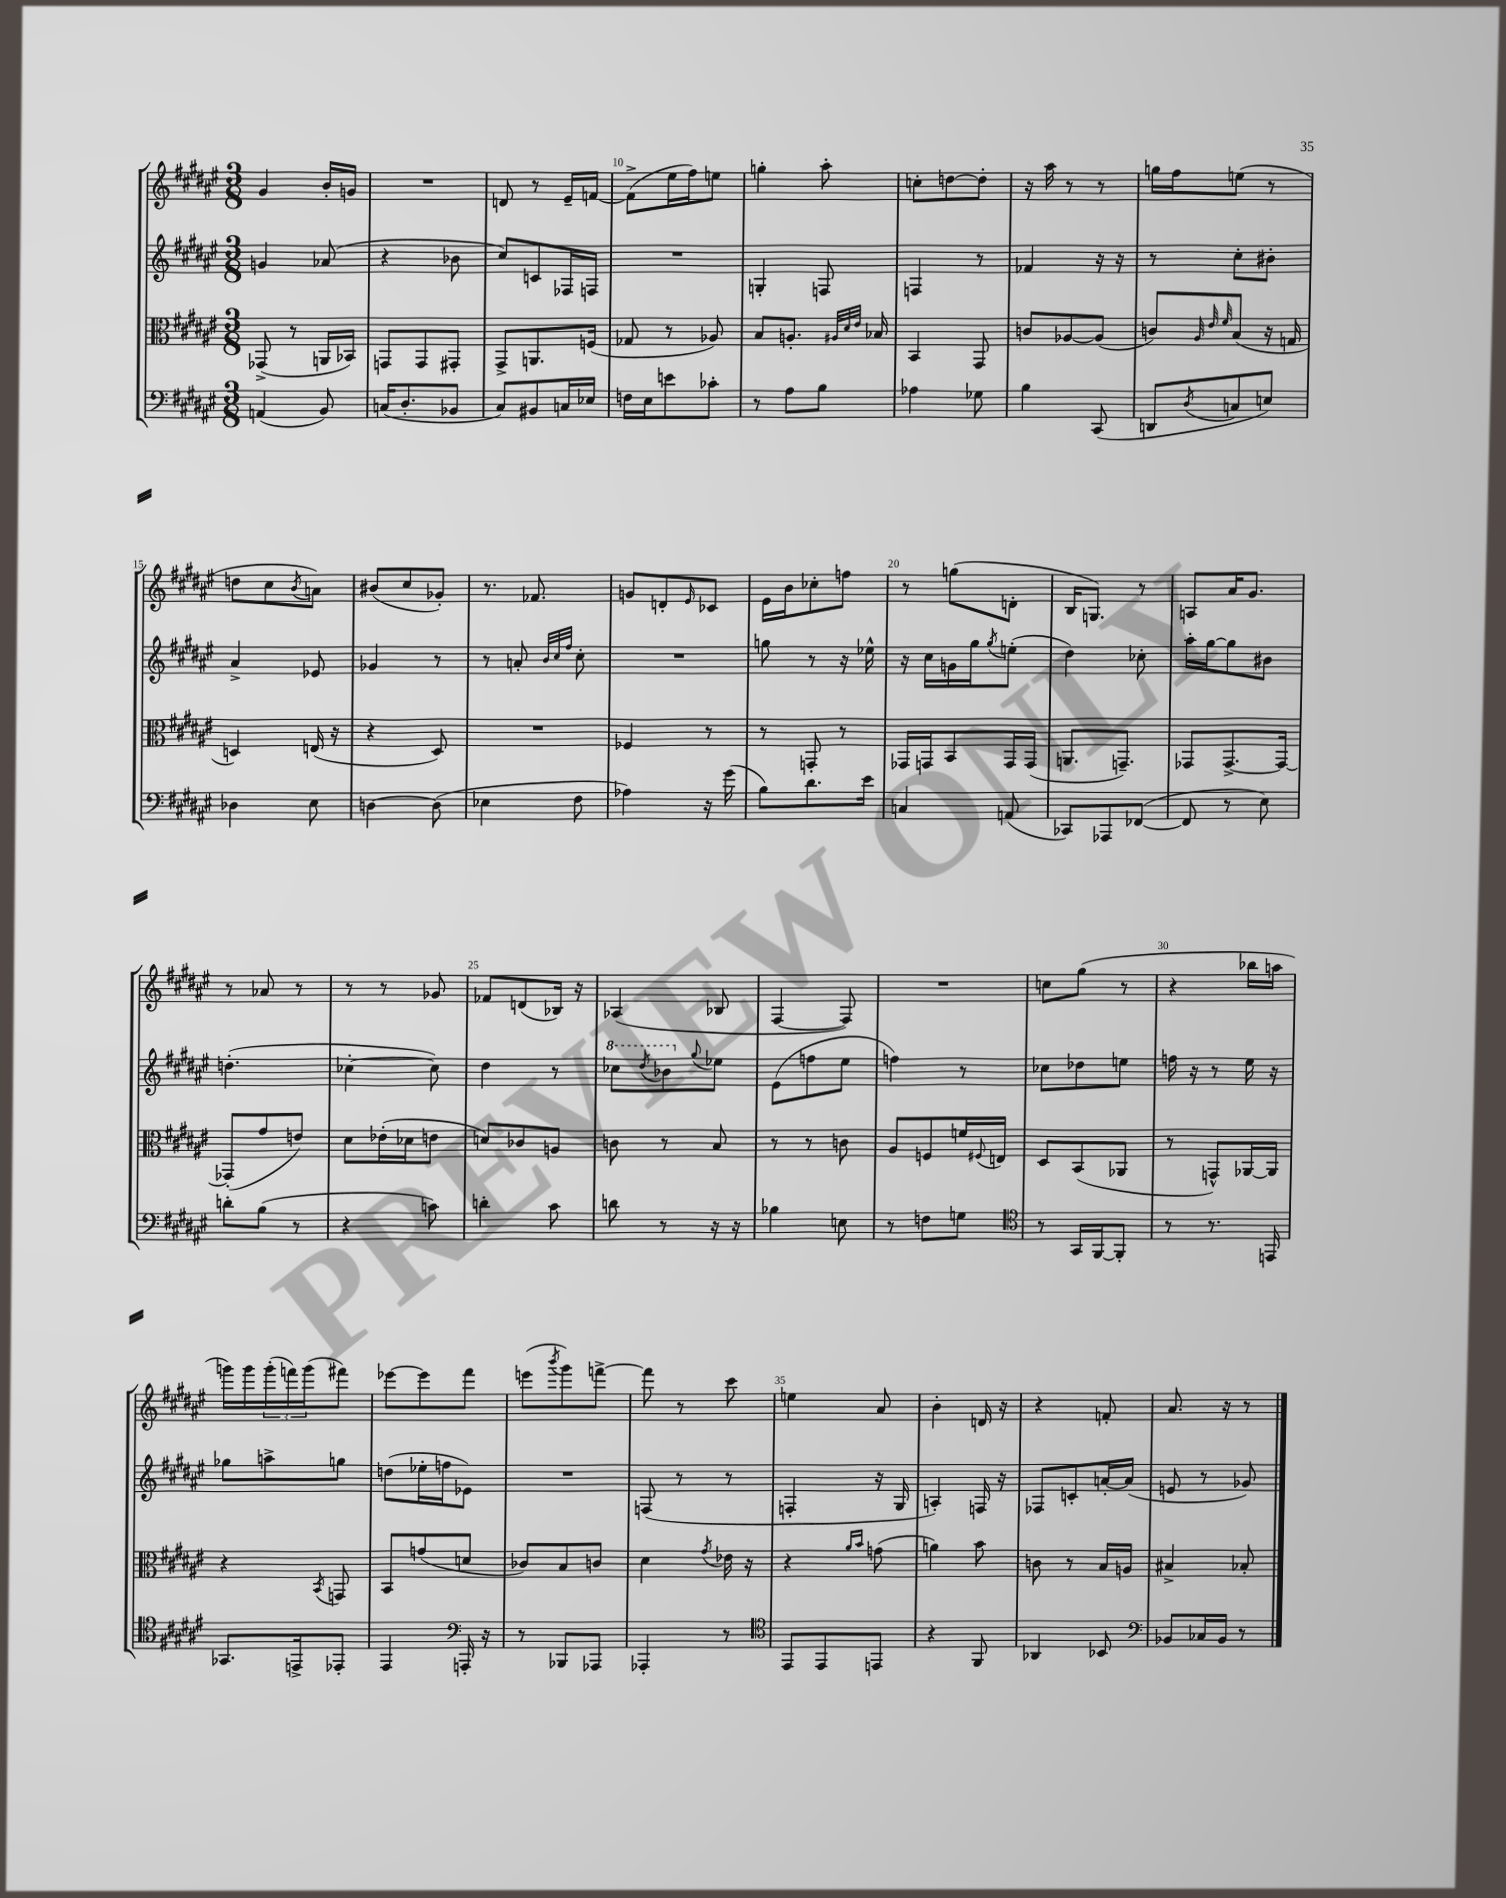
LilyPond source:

<<
\new StaffGroup <<
\new Staff = "s0" {
    \clef treble \key fis \major \numericTimeSignature \time 3/8
    gis'4 b'16-. g'16 |
    R4. |
    d'8 r8 eis'16-- f'16~ |
    f'8->( eis''16 fis''16) e''8 |
    g''4-. ais''8-. |
    c''8-. d''8~ d''8-. |
    r16 ais''16 r8 r8 |
    g''16 fis''16 e''8( r8 |
    d''8 cis''8 \acciaccatura { b'8 } a'8) |
    bis'8( cis''8 ges'8-.) |
    r8. fes'8. |
    g'8 d'8-. \grace { eis'16 } ces'8 |
    eis'16 b'16 ces''8-. f''8 |
    r8 g''8( d'8-. |
    b16 g8.) r8 |
    a8 ais'16 gis'8. |
    r8 aes'8 r8 |
    r8 r8 ges'8 |
    fes'8 d'8( bes16) r16 |
    aes4( bes8 |
    fis4~ fis8) |
    R4. |
    c''8 gis''8( r8 |
    r4 bes''16 a''16 |
    g'''16) g'''16 \tuplet 3/2 { g'''16-.( f'''16) g'''16( } fis'''8) |
    ees'''8~ ees'''8 fis'''8 |
    e'''8( \acciaccatura { b'''8 } gis'''8) f'''8~-> |
    f'''8 r8 cis'''8 |
    e''4 ais'8 |
    b'4-. d'16 r16 |
    r4 f'8-. |
    ais'8. r16 r8 \bar "|." |
}
\new Staff = "s1" {
    \clef treble \key fis \major \numericTimeSignature \time 3/8
    g'4 aes'8( |
    r4 bes'8 |
    cis''8) c'8 fes16 f16 |
    R4. |
    g4-. f8 |
    f4 r8 |
    fes'4 r16 r16 |
    r8 cis''8-. bis'8-. |
    ais'4-> ees'8 |
    ges'4 r8 |
    r8 a'8-. \grace { b'32 cis''32 fis''32 } cis''8-. |
    R4. |
    g''8 r8 r16 ees''16-^ |
    r16 cis''16 g'16 gis''16 \acciaccatura { gis''8 } e''8-.( |
    dis''4) ces''8-. |
    ais''16-. gis''16~ gis''8 bis'8 |
    d''4.-.( |
    ces''4~-. ces''8) |
    dis''4 r8 |
    \ottava #1 ces'''8 \acciaccatura { dis'''8 } bes''8 \ottava #0 \appoggiatura { gis''8 } ees''8 |
    eis'8( f''8 eis''8 |
    f''4) r8 |
    ces''8 des''8 e''8 |
    f''16 r16 r8 eis''16 r16 |
    ges''8 a''8-> g''8 |
    d''8( ees''16-. f''16 ees'8) |
    R4. |
    f8( r8 r8 |
    f4-. r16 gis16 |
    a4-.) f16 r16 |
    fes8 c'8-. a'16~-. a'16( |
    e'8 r8 ges'8) \bar "|." |
}
\new Staff = "s2" {
    \clef alto \key fis \major \numericTimeSignature \time 3/8
    ges,8->( r8 a,16 bes,16) |
    g,8 g,8 gis,8-. |
    gis,8-> a,8. f16( |
    ges8 r8 aes8) |
    b8 a8.-. \grace { ais32 dis'32 eis'32 } bes16 |
    b,4 gis,8 |
    c'8 aes8~ aes8( |
    c'8) \grace { ais32 eis'32 fis'32 } b8( r16 g16 |
    d4) e16( r16 |
    r4 dis8) |
    R4. |
    fes4 r8 |
    r8 g,8-. r8 |
    ges,16 g,16 b,8 g,16 g,16( |
    a,8. g,8.--) |
    ges,8 ges,8.~-> ges,16~ |
    ges,8-.( gis'8 e'8) |
    dis'8 ees'16-.( des'16 e'8 |
    d'8) ces'8 a8 |
    c'8 r8 b8 |
    r8 r8 c'8 |
    ais8 f8 f'16 \appoggiatura { fis8 } e16 |
    dis8 b,8( aes,8 |
    r8 g,8-^) aes,16~ aes,16 |
    r4 \acciaccatura { b,8 } g,8 |
    b,8 g'8( d'8 |
    ces'8) b8 c'8 |
    dis'4 \acciaccatura { gis'8 } ees'16 r16 |
    r4 \grace { ais'16 b'16 } g'8( |
    a'4) b'8 |
    c'8 r8 b16 a16 |
    bis4-> bes8-. \bar "|." |
}
\new Staff = "s3" {
    \clef bass \key fis \major \numericTimeSignature \time 3/8
    a,4( b,8) |
    c16( dis8.-. bes,8 |
    cis8) bis,8 c16 ees16 |
    f16 eis16 e'8 ces'8-. |
    r8 ais8 b8 |
    aes4 ges8 |
    b4 cis,8( |
    d,8 \acciaccatura { dis8 } c8 e8) |
    des4 eis8 |
    d4~ d8( |
    ees4 fis8 |
    aes4) r16 gis'16( |
    b8) dis'8. eis'16 |
    c4 a,8( |
    ces,8) aes,,8 fes,8~( |
    fes,8 r8 eis8) |
    d'8-. b8( r8 |
    r4 c'8) |
    d'4-. cis'8 |
    d'8 r8 r16 r16 |
    bes4 e8 |
    r8 f8 g8 |
    \clef tenor r8 gis,16 fis,16~ fis,8-. |
    r8 r8. e,16 |
    ges,8. e,16-> ees,8-. |
    eis,4 \clef bass a,,16-. r16 |
    r8 bes,,8 aes,,8 |
    aes,,4-. r8 |
    \clef tenor eis,8 eis,8 e,8 |
    r4 fis,8 |
    aes,4 bes,8 |
    \clef bass bes,8 ces16 bes,16 r8 \bar "|." |
}
>>
>>
\layout { \context { \Score currentBarNumber = #7 \override BarNumber.break-visibility = ##(#f #t #t) barNumberVisibility = #(every-nth-bar-number-visible 5) } }
